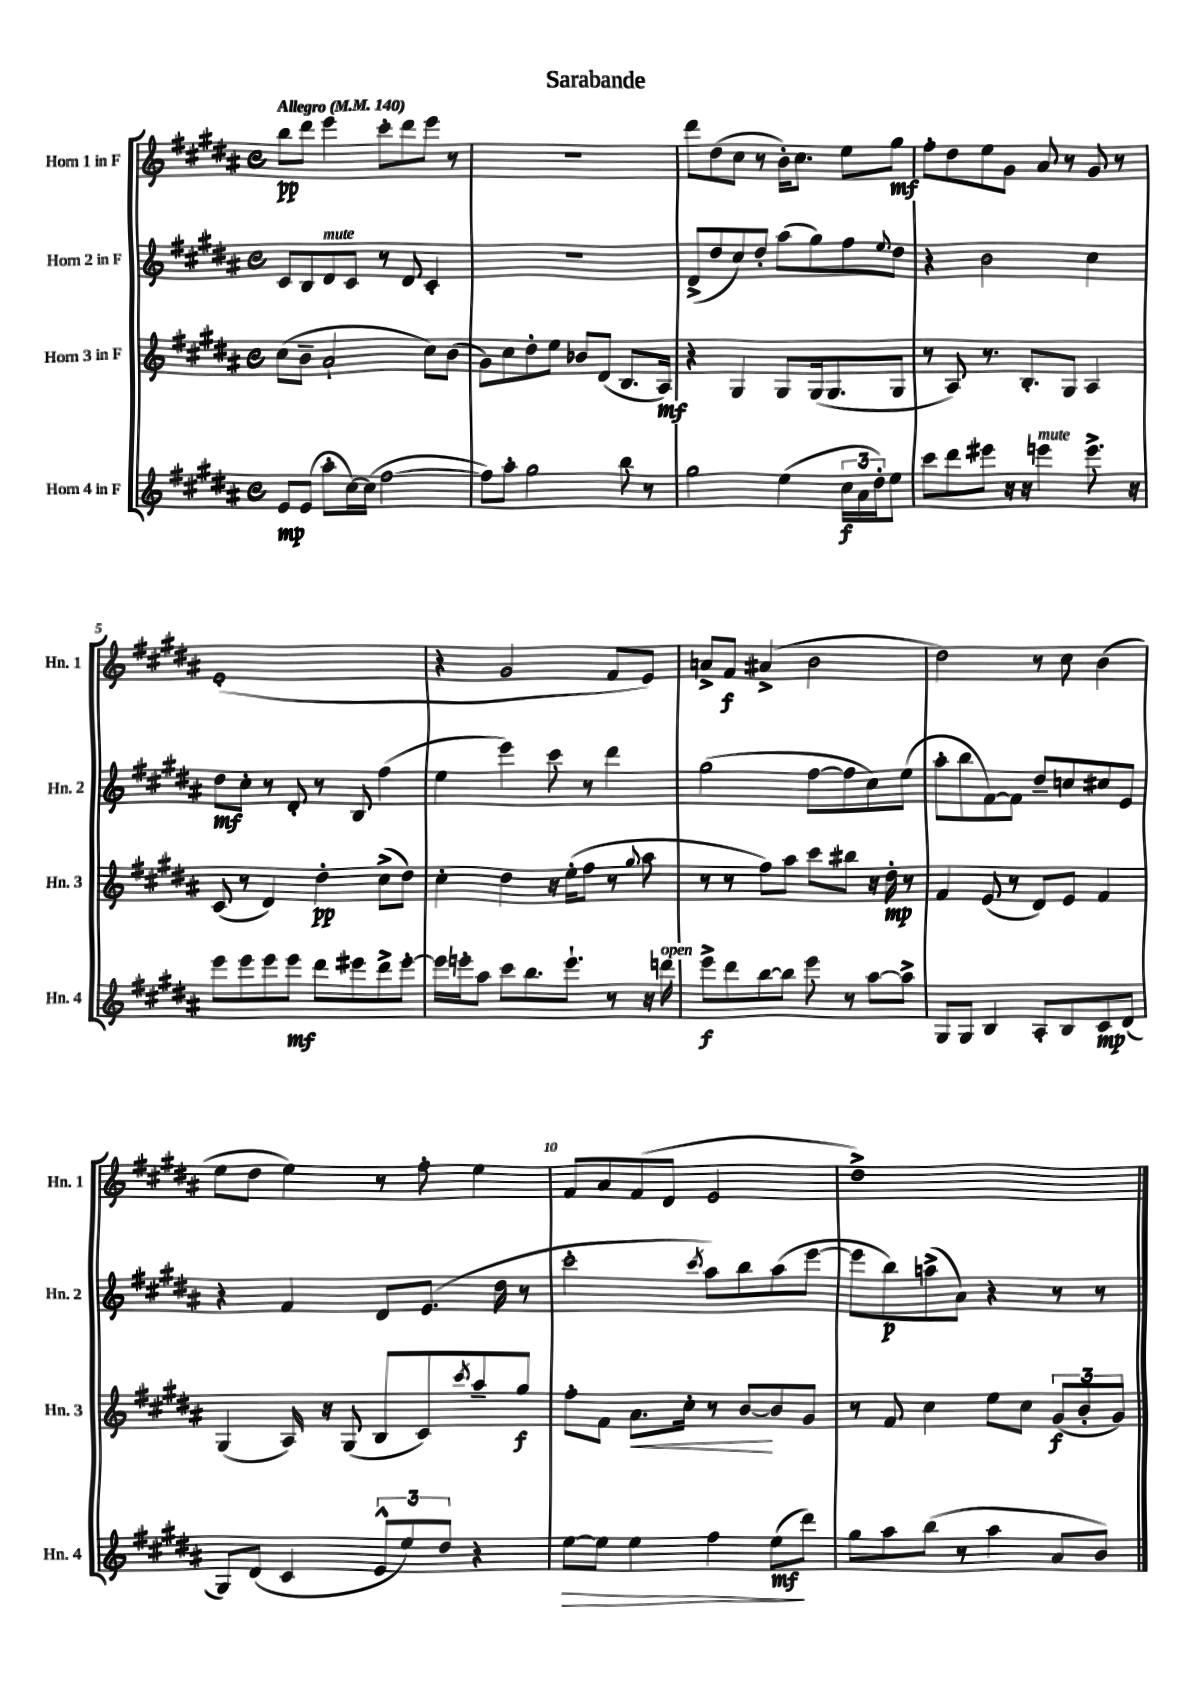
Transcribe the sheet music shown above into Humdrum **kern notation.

**kern	**dynam	**kern	**dynam	**kern	**dynam	**kern	**dynam
*part4	*part4	*part3	*part3	*part2	*part2	*part1	*part1
*staff4	*staff4	*staff3	*staff3	*staff2	*staff2	*staff1	*staff1
*I"Horn 4 in F	*	*I"Horn 3 in F	*	*I"Horn 2 in F	*	*I"Horn 1 in F	*
*I'Hn. 4	*	*I'Hn. 3	*	*I'Hn. 2	*	*I'Hn. 1	*
*clefG2	*	*clefG2	*	*clefG2	*	*clefG2	*
*k[f#c#g#d#a#]	*	*k[f#c#g#d#a#]	*	*k[f#c#g#d#a#]	*	*k[f#c#g#d#a#]	*
*M4/4	*	*M4/4	*	*M4/4	*	*M4/4	*
*met(c)	*	*met(c)	*	*met(c)	*	*met(c)	*
*MM140	*	*MM140	*	*MM140	*	*MM140	*
=1	=1	=1	=1	=1	=1	=1	=1
!	!	!	!	!	!	!LO:TX:a:B:t=Allegro	!
8e/L	mp	(8cc#\L	.	8c#/L	.	8bb\L	pp
(8e/J	.	8b~\J	.	8B/	.	8ddd#\J	.
!	!	!	!	!LO:TX:a:i:t=mute	!	!	!
8aa#'\L	.	2a#`/	.	8d#/	.	4eee\	.
[16cc#\L)	.	.	.	8c#/J	.	.	.
(16cc#\JJ]	.	.	.	.	.	.	.
[2ff#\	.	.	.	8r	.	8ccc#'\L	.
.	.	.	.	8d#/	.	8ddd#\	.
.	.	8cc#\L)	.	4c#'/	.	8eee\J	.
.	.	(8b\J	.	.	.	8r	.
=2	=2	=2	=2	=2	=2	=2	=2
8ff#\L])	.	8g#\L)	.	1r	.	1r	.
8aa#'\J	.	8cc#\	.	.	.	.	.
2gg#\	.	8dd#'\	.	.	.	.	.
.	.	8ee\J	.	.	.	.	.
.	.	8b-X/L	.	.	.	.	.
.	.	(8d#/J	.	.	.	.	.
8bb\	.	8.B/L	.	.	.	.	.
8r	.	.	.	.	.	.	.
.	.	16A#/Jk)	mf	.	.	.	.
=3	=3	=3	=3	=3	=3	=3	=3
2gg#\	.	4r	.	(8d#^/L	.	8ddd#\L	.
.	.	.	.	8dd#/	.	(8dd#\	.
.	.	4G#/	.	8cc#/)	.	8cc#\J	.
.	.	.	.	8dd#'/J	.	8r	.
(4ee\	.	8G#/L	.	(8aa#\L	.	16b'\KL)	.
.	.	.	.	.	.	8.cc#\J	.
.	.	(16G#/k	.	8gg#\)	.	.	.
.	.	8.G#/	.	.	.	.	.
24cc#\LL	f	.	.	8ff#\	.	8ee\L	.
24a#\	.	.	.	.	.	.	.
24dd#'\J)	.	.	.	.	.	.	.
.	.	.	.	8qqee/	.	.	.
8ee\J	.	8G#/J	.	8dd#\J	.	8gg#\J	mf
=4	=4	=4	=4	=4	=4	=4	=4
8ccc#\L	.	8r	.	4r	.	8ff#'\L	.
8ddd#\	.	8A#/)	.	.	.	8dd#\	.
8eee#X\J	.	8.r	.	2b\	.	8ee\	.
16r	.	.	.	.	.	8g#\J	.
16r	.	8.B'/L	.	.	.	.	.
!LO:TX:a:i:t=mute	!	!	!	!	!	!	!
4eeen\	.	.	.	.	.	8a#/	.
.	.	8G#/J	.	.	.	8r	.
8.eee^\	.	4A#/	.	4cc#\	.	8g#/	.
.	.	.	.	.	.	8r	.
16r	.	.	.	.	.	.	.
!!LO:LB:g=z
=5	=5	=5	=5	=5	=5	=5	=5
8eee\L	.	(8c#/	.	8dd#\L	mf	(1e'	.
8eee\	.	8r	.	8cc#'\J	.	.	.
8eee\	.	4d#/)	.	8r	.	.	.
8eee\J	mf	.	.	8d#'/	.	.	.
8ddd#\L	.	4dd#'\	pp	8r	.	.	.
8eee#X\	.	.	.	8B/	.	.	.
8ddd#^\	.	(8cc#^\L	.	(4ff#\	.	.	.
[8eee#'\J	.	8dd#\J)	.	.	.	.	.
=6	=6	=6	=6	=6	=6	=6	=6
16eee#\LL]	.	4cc#'\	.	4ee\	.	4r	.
16eeen'\J	.	.	.	.	.	.	.
8aa#\J	.	.	.	.	.	.	.
8ccc#\L	.	4dd#\	.	4eee\)	.	2g#/	.
8.bb\	.	.	.	.	.	.	.
.	.	16r	.	8ccc#\	.	.	.
8.eee`\J	.	(16ee'\KL	.	.	.	.	.
.	.	8ff#\J	.	8r	.	.	.
8r	.	8r	.	4ddd#\	.	8f#/L	.
.	.	8qqgg#/	.	.	.	.	.
16r	.	8aa#\	.	.	.	8e/J)	.
!LO:TX:a:i:t=open	!	!	!	!	!	!	!
16dddn\	.	.	.	.	.	.	.
=7	=7	=7	=7	=7	=7	=7	=7
8eee^\L	f	8r	.	(2gg#\	.	8an^/L	.
8ddd#\	.	8r	.	.	.	8f#/J	f
[8bb\	.	8ff#\L)	.	.	.	(4a#X^/	.
8bb\J]	.	8aa#\J	.	.	.	.	.
8eee\	.	8ccc#\L	.	[8ff#\L	.	2b\	.
8r	.	8bb#X\J	.	8ff#\]	.	.	.
[8aa#\L	.	16r	.	8cc#\)	.	.	.
.	.	16dd#'\	mp	.	.	.	.
8aa#^\J]	.	8r	.	(8ee\J	.	.	.
=8	=8	=8	=8	=8	=8	=8	=8
8G#/L	.	4f#/	.	8aa#'\L	.	2dd#\)	.
8G#/J	.	.	.	8bb\	.	.	.
4B/	.	(8e/	.	[8f#\)	.	.	.
.	.	8r	.	8f#\J]	.	.	.
8A#'/L	.	8d#/L)	.	8dd#~/L	.	8r	.
8B/	.	8e/J	.	8ccn/	.	8cc#\	.
8c#/	mp	4f#/	.	8cc#X/	.	(4b\	.
(8d#/J	.	.	.	8e/J	.	.	.
!!LO:LB:g=z
=9	=9	=9	=9	=9	=9	=9	=9
8G#/L)	.	(4G#/	.	4r	.	8ee\L	.
(8d#/J	.	.	.	.	.	8dd#\J	.
4c#/	.	16A#/)	.	4f#/	.	4ee\)	.
.	.	16r	.	.	.	.	.
.	.	(8G#/	.	.	.	.	.
12e^^/L	.	8B/L	.	8d#/L	.	8r	.
12ee/)	.	.	.	.	.	.	.
.	.	8c#/)	.	(8.e/J	.	8ff#'\	.
12dd#/J	.	.	.	.	.	.	.
.	.	8qccc#/	.	.	.	.	.
4r	.	8aa#~/	.	.	.	4ee\	.
.	.	.	.	16dd#\	.	.	.
.	.	8gg#/J	f	8r	.	.	.
=10	=10	=10	=10	=10	=10	=10	=10
!	!LO:HP:b	!	!	!	!	!	!
[8ee\L	>	8ff#'\L	.	2ccc#'\	.	8f#/L	.
8ee\J]	.	8f#\J	.	.	.	8a#/	.
!	!	!	!LO:HP:b	!	!	!	!
4ee\	.	8.a#\L	<	.	.	(8f#/	.
.	.	.	.	.	.	8d#/J	.
.	.	16cc#'\Jk	.	.	.	.	.
.	.	.	.	8qccc#/	.	.	.
4ff#\	.	8r	.	8aa#\L)	.	2e/	.
.	.	[8b/L	.	8bb\	.	.	.
(8ee\L	mf	8b/]	[	(8aa#\	.	.	.
8ddd#\J)	]	8g#/J	.	[8eee\J	.	.	.
=11	=11	=11	=11	=11	=11	=11	=11
8gg#\L	.	8r	.	8eee\L]	.	1dd#^)	.
8aa#\	.	8f#/	.	8bb\)	p	.	.
(8bb\J	.	4cc#\	.	(8aan^\	.	.	.
8r	.	.	.	8a#\J)	.	.	.
4aa#\	.	8ee\L	.	4r	.	.	.
.	.	8cc#\J	.	.	.	.	.
8a#/L	.	(12g#/L	f	8r	.	.	.
.	.	12b'/	.	.	.	.	.
8b/J)	.	.	.	8r	.	.	.
.	.	12g#/J)	.	.	.	.	.
==	==	==	==	==	==	==	==
*-	*-	*-	*-	*-	*-	*-	*-
